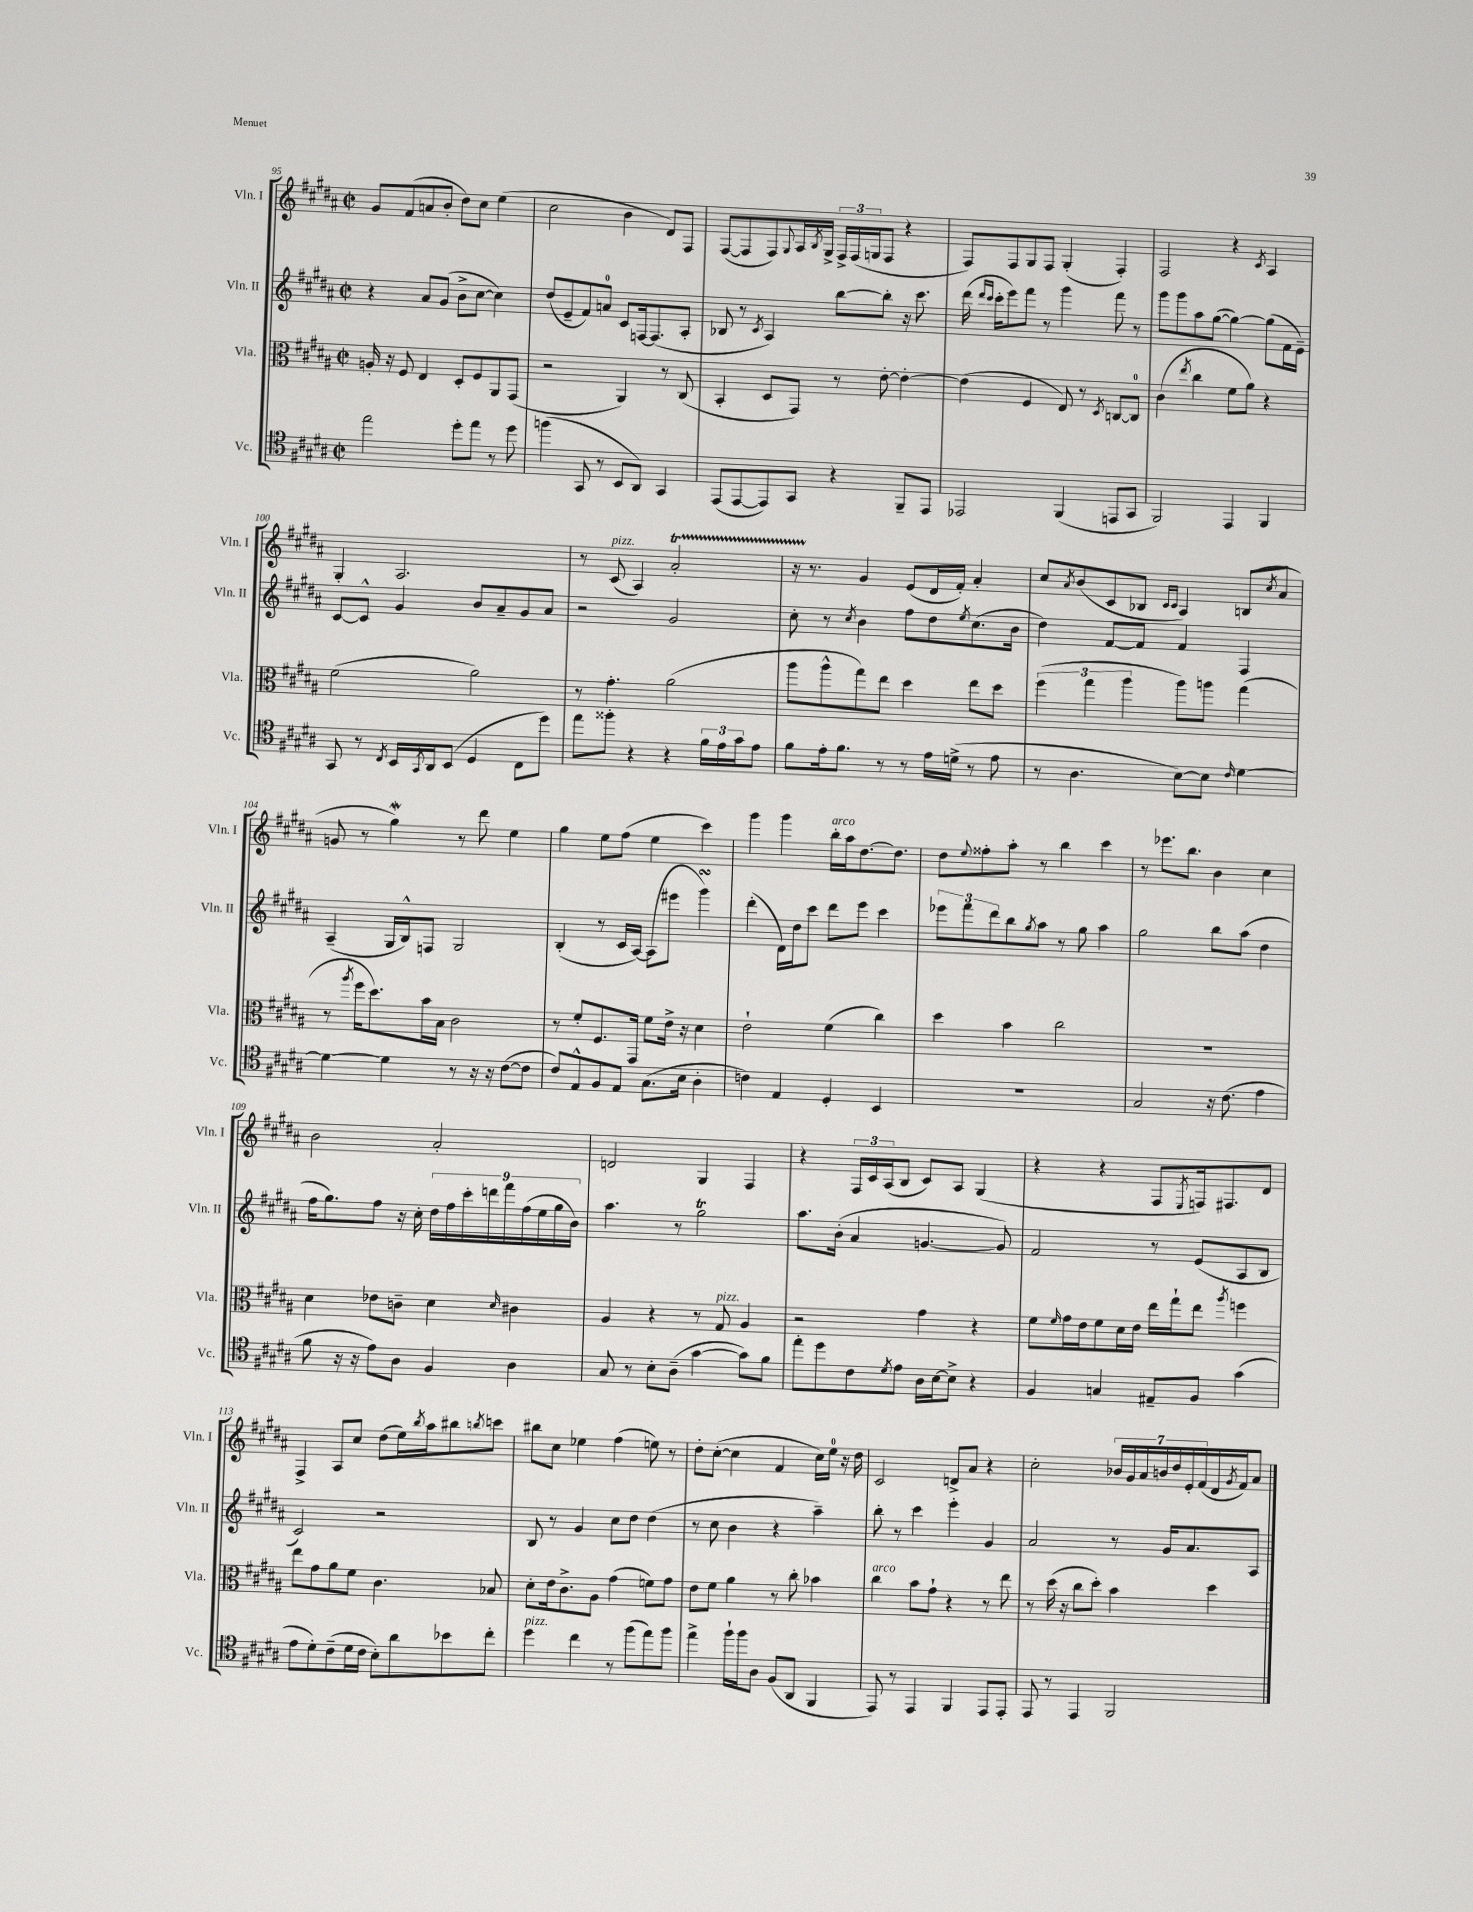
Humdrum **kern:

**kern	**kern	**kern	**kern
*staff4	*staff3	*staff2	*staff1
*clefC4	*clefC3	*clefG2	*clefG2
*k[f#c#g#d#a#]	*k[f#c#g#d#a#]	*k[f#c#g#d#a#]	*k[f#c#g#d#a#]
*M2/2	*M2/2	*M2/2	*M2/2
*met(c|)	*met(c|)	*met(c|)	*met(c|)
2ee	16A'	4r	8g#
.	16r	.	.
.	8F#	.	(8f#
.	4E	8a#	8a
.	.	(8g#	8b'
8dd#'	8D#'	8b^	8dd#)
8ee	8F#	[8cc#	8cc#
8r	8AA#	4cc#])	(4ee
8dd#	(8GG#	.	.
=	=	=	=
(4ff	2r	(8dd#	2cc#
.	.	8e~	.
8GG#	.	8f#)	.
8r	.	8a	.
8BB	4AA#)	8c#	4b
8AA#)	.	[16F	.
.	.	(8.F]	.
4GG#	8r	.	8d#)
.	(8C#	8A#'	8F#
=	=	=	=
(8EE	4BB'	8B-	([8F#
[8EE	.	8r	8F#]
.	.	8qc#	.
8EE])	8D#	4A#)	8F#)
.	.	.	8qqG#
8GG#	8GG#)	.	16A#
.	.	.	8qB
.	.	.	16G#^
4r	8r	[8bb	24F#^
.	.	.	(24F#
.	.	.	24G
.	[8e'	8bb']	8F#
8FF#~	4e'_	16r	4r
.	.	8.ccc#	.
8EE	.	.	.
=	=	=	=
2EE-	(4e]	(16ddd#	8F#)
.	.	16qqddd#	.
.	.	16qqccc#	.
.	.	16ccc#'	.
.	.	8eee)	8F#
.	4F#	8fff#	8G#
.	.	8r	8F#
(4FF#	8E)	4ggg#	(4G#'
.	8r	.	.
.	8qD#	.	.
8EE	[8C	8fff#	4F#')
8GG#	8C]	8r	.
=	=	=	=
2FF#)	(4c#	8ggg#	2F#
.	.	8ggg#	.
.	8qee	.	.
.	4cc#	8aa#	.
.	.	([8gg#	.
4EE	8f#	4gg#_)	4r
.	8a#)	.	.
.	.	.	8qc#
4FF#	4r	(8gg#]	4A#
.	.	16f#	.
.	.	16e~)	.
=	=	=	=
8GG#	(2f#	[8c#	4G#'
8r	.	8c#^^]	.
8qC#	.	.	.
16BB	.	4g#	2.A#
8qGG#	.	.	.
16AA#	.	.	.
(8BB	.	.	.
4D#	2a#)	8b	.
.	.	8a#~	.
8C#	.	8g#	.
8dd#)	.	8a#	.
=	=	=	=
8ee	8r	2r	8r
8ff##'	4.g#'	.	(8c#
4r	.	.	4A#)
4r	(2a#	2g#	2a#'
24f#	.	.	.
24e	.	.	.
24g#	.	.	.
8e	.	.	.
=	=	=	=
8f#	8aa#	8cc#'	16r
.	.	.	8.r
16e'	8aa#^^	8r	.
8.f#	.	.	.
.	.	8qcc#	.
.	8gg#)	4b	4g#
8r	8ee	.	.
8r	4dd#	8ff#	(8e
16e	.	8dd#	16d#
(16d^	.	.	16f#')
.	.	8qee	.
8r	8ee	(8.cc#	4a#'
8e	8dd#	.	.
.	.	16b	.
=	=	=	=
8r	(6ff#	4dd#)	8cc#
.	.	.	8qa#
4.A#	.	.	(8b
.	6gg#	.	.
.	.	[8f#	8c#
.	6aa#	.	.
.	.	8f#]	8B-
.	.	.	16qqc#
.	.	.	16qqc#
[8B)	8aa#)	4f#	4A#)
8B]	8aa	.	.
16qqc#	.	.	.
[4d#	(4gg#	4F#	(8B
.	.	.	8qcc#
.	.	.	8a#
=	=	=	=
4d#_	8r	(4A#~	8g
.	8qaa#	.	.
.	16ff#	.	8r
.	8.dd#)	.	.
4d#]	.	16G#	4gg#)
.	.	16B^^)	.
.	16b	8F	.
.	16B	.	.
8r	2c#	2G#	8r
16r	.	.	8ddd#
16r	.	.	.
([8c#	.	.	4ee
8c#]	.	.	.
=	=	=	=
8c#)	8r	(4B'	4gg#
8E^^	8f#'	.	.
8F#	8.F#	8r	8ee
8E	.	16c#	(8ff#
.	16GG#	[16A#)	.
(8.G#	8f#	(8A#]	4ee
.	16e^	8eee#	.
16B	16r	.	.
4A#'	4d#	4ggg#)	4ccc#)
=	=	=	=
4c)	2e`	(4ddd#'	4ggg#
4E	.	16d#)	4ggg#
.	.	16dd#	.
.	.	8ccc#	.
4D#'	(4f#	8ddd#	16bb'
.	.	.	16aa#
.	.	8eee	[8.dd#
4BB	4cc#)	4ccc#	.
.	.	.	8.dd#]
=	=	=	=
1r	4dd#	12eee-	8dd#
.	.	12fff#	.
.	.	.	8qqee
.	.	.	8ff##'
.	.	12ddd#	.
.	4b	8bb	8aa#'
.	.	8qgg#	.
.	.	8aa#	8r
.	2cc#	8r	4bb
.	.	8gg#	.
.	.	4aa#	4ccc#
=	=	=	=
2G#	1r	2gg#	8r
.	.	.	8.eee-
.	.	.	8.bb
16r	.	8bb	4b
(8.c#	.	.	.
.	.	(8aa#	.
4e	.	4dd#	4cc#
=	=	=	=
8f#	4d#	16ff#	2b
.	.	8.gg#)	.
16r	.	.	.
16r	.	.	.
8e)	8e-	8ff#	.
8A#	8c~	16r	.
.	.	16cc#'	.
4F#	4d#	18dd#	2a#'
.	.	18ff#	.
.	.	18ccc#'	.
.	.	18ddd	.
.	.	18fff#	.
.	16qqd#	.	.
4A#	4c#	.	.
.	.	(18ff#	.
.	.	18ee	.
.	.	18gg#	.
.	.	18b)	.
=	=	=	=
8G#	4A#	4.aa#	2d
8r	.	.	.
8B'	4r	.	.
(8A#~	.	8r	.
[4g#	8r	2gg#	4G#
.	8G#	.	.
8g#])	4A#	.	4F#
8f#	.	.	.
=	=	=	=
8ee'	2r	8.aa#	4r
8dd#	.	.	.
.	.	(16b'	.
8c#	.	4a#	24F#
.	.	.	24c#
.	.	.	(24A#
8qd#	.	.	.
8e	.	.	8B
16A#	4g#	[4.g	8c#)
[16B	.	.	.
8B^]	.	.	8A#
4r	4r	.	(4G#
.	.	8g])	.
=	=	=	=
4F#	8f#	2f#	4r
.	16qqf#	.	.
.	16g#	.	.
.	16e	.	.
4G	8f#	.	4r
.	16d#	.	.
.	16e	.	.
8E#~	16ee	8r	8F#
.	16gg#`	.	.
.	.	.	8qE
8F#	8ee	(8e	16F)
.	.	.	8.F#
.	8qaa#	.	.
(4g#	4ff	8A#	.
.	.	8B	8d#
=	=	=	=
8e	8ee	2c#)	4F#^
8d#')	8g#	.	.
(8c#~	8a#	.	8A#
16d#	8f#	.	8cc#
16c#	.	.	.
8B')	4.c#	2r	(8dd#
8a#	.	.	16ee)
.	.	.	8qbb
.	.	.	16aa#
8b-	.	.	8bb#
.	.	.	8qbb
8cc#'	8B-	.	8ccc
=	=	=	=
4dd#	8d#'	8B	8bb#
.	16e	8r	8cc#
.	8.c#^	.	.
4cc#	.	4g#	4ee-
.	8A#	.	.
8r	(4g#	8cc#	(4ff#
(8ff#	.	8dd#	.
8ee)	8f)	(4dd#	8ee)
8ff#	8g#	.	8r
=	=	=	=
4ee^	8e	8r	8dd#'
.	8f#	8cc#	([8cc#'
16ff#`	4a#	4b	4cc#]
16ff#	.	.	.
8A#	.	.	.
(8F#	8r	4r	4f#
8AA#	8cc#'	.	.
4FF#	4b-	4aa#~)	16cc#)
.	.	.	16ee
.	.	.	16r
.	.	.	16dd#
=	=	=	=
8EE)	4cc#	8bb'	2c#
8r	.	8r	.
4EE	8b	4ccc#	.
.	8g#`	.	.
4FF#	4r	4eee'	8d^
.	.	.	8a#
8EE	8r	4g#	4r
8EE'	8ee	.	.
=	=	=	=
8EE	8r	2a#	2cc#'
8r	(16dd#	.	.
.	16r	.	.
4EE	8cc#	.	.
.	8dd#')	.	.
2FF#	4b	8r	28b-
.	.	.	28g#
.	.	.	28a#
.	.	.	28b
.	.	16g#	.
.	.	.	28dd#
.	.	.	28e'
.	.	8.a#	.
.	.	.	(28f#
.	4dd#	.	16d#
.	.	.	8qg#
.	.	.	16f#)
.	.	8A#	8a#
==	==	==	==
*-	*-	*-	*-
